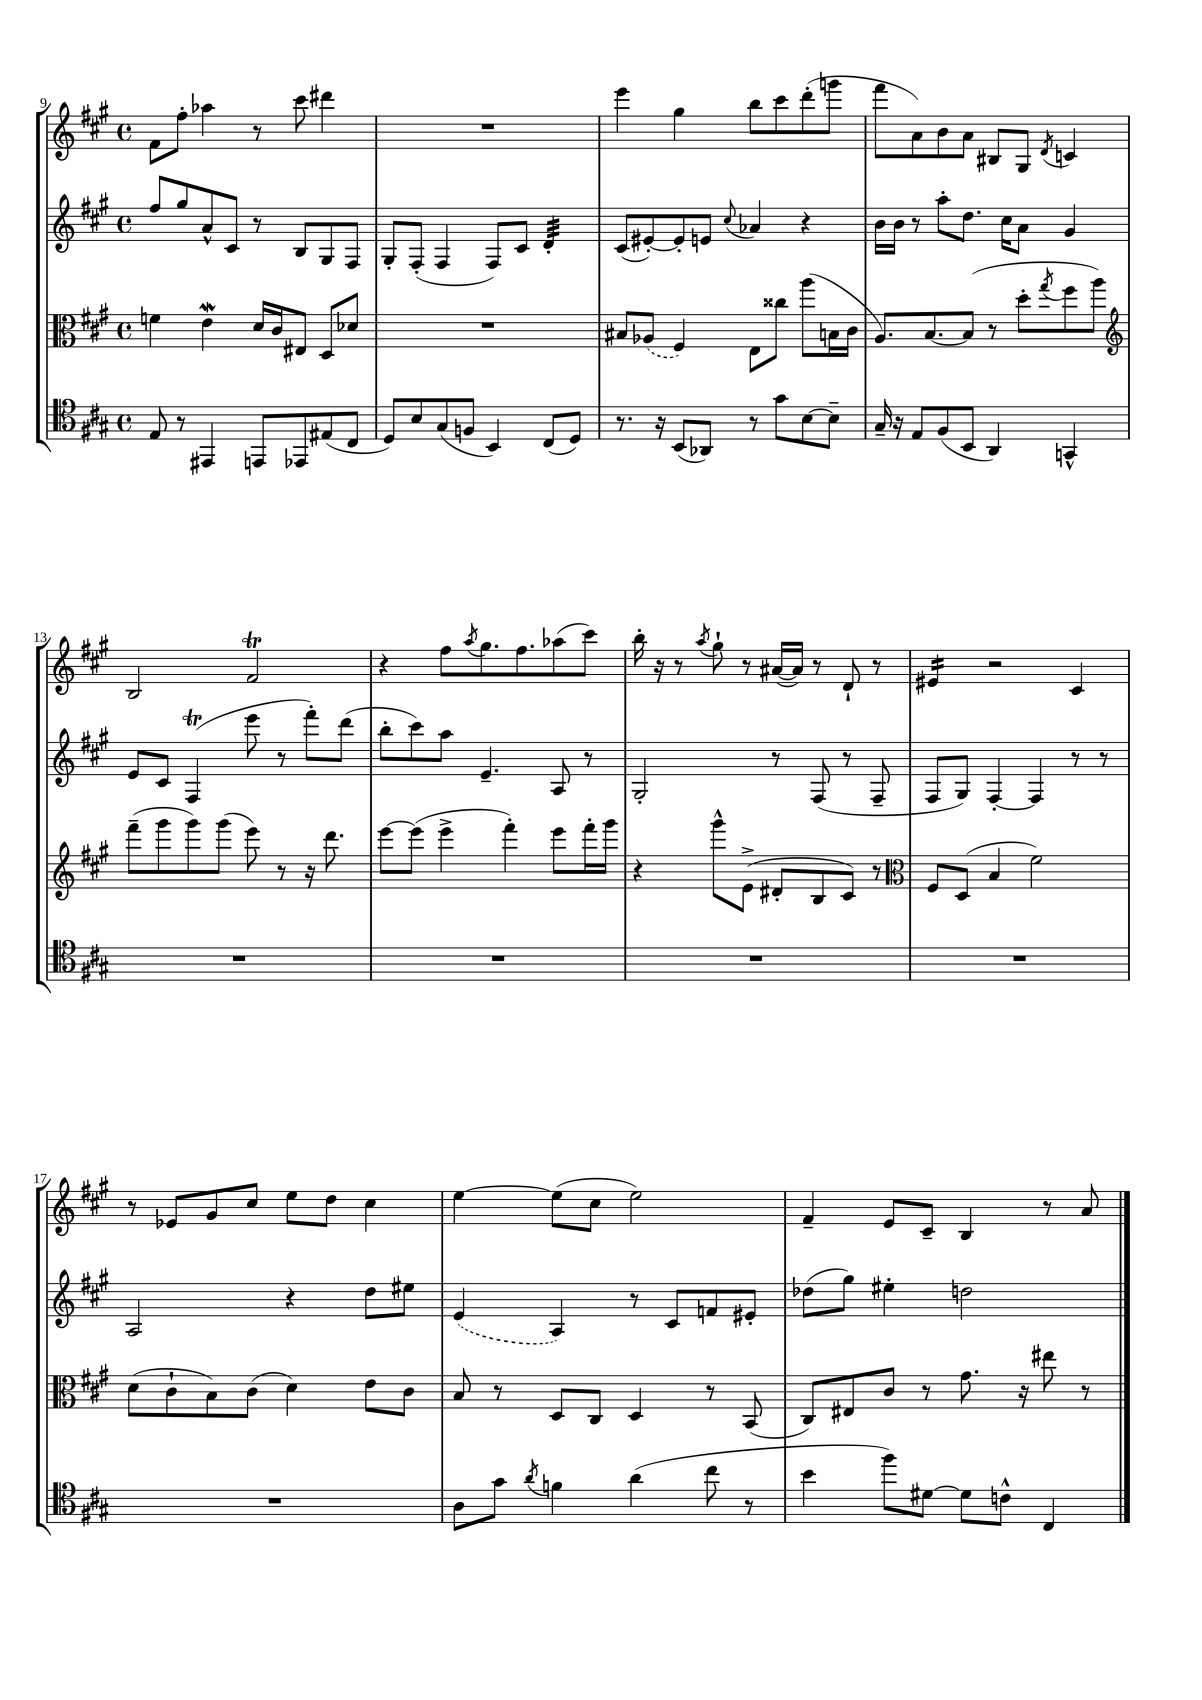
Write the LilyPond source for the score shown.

<<
\new StaffGroup <<
\new Staff = "s0" {
    \clef treble \key a \major \defaultTimeSignature \time 4/4
    fis'8 fis''8-. aes''4 r8 cis'''8 dis'''4 |
    R1 |
    e'''4 gis''4 b''8 cis'''8 d'''8-.( g'''8 |
    fis'''8 a'8) b'8 a'8 bis8 gis8 \acciaccatura { d'8 } c'4 |
    b2 fis'2\trill |
    r4 fis''8 \acciaccatura { a''8 } gis''8. fis''8. aes''8( cis'''8) |
    b''16-. r16 r8 \acciaccatura { a''8 } gis''8-! r8 ais'16~( ais'16) r8 d'8-! r8 |
    eis'4:16 r2 cis'4 |
    r8 ees'8 gis'8 cis''8 e''8 d''8 cis''4 |
    e''4~ e''8( cis''8 e''2) |
    fis'4-- e'8 cis'8-- b4 r8 a'8 \bar "|." |
}
\new Staff = "s1" {
    \clef treble \key a \major \defaultTimeSignature \time 4/4
    fis''8 gis''8 a'8-^ cis'8 r8 b8 gis8 fis8 |
    gis8-. fis8-.( fis4 fis8) cis'8 d'4:32-. |
    cis'8( eis'8~-.) eis'8-. e'8 \appoggiatura { cis''8 } aes'4 r4 |
    b'16 b'16 r8 a''8-. d''8. cis''16 a'8 gis'4 |
    e'8 cis'8 fis4\trill( e'''8 r8 fis'''8-.) d'''8( |
    b''8-. cis'''8) a''8 e'4.-- a8 r8 |
    gis2-. r8 fis8( r8 fis8-- |
    fis8 gis8) fis4~-. fis4 r8 r8 |
    a2 r4 d''8 eis''8 |
    \once \slurDashed e'4( a4) r8 cis'8 f'8 eis'8-. |
    des''8( gis''8) eis''4-. d''2 \bar "|." |
}
\new Staff = "s2" {
    \clef alto \key a \major \defaultTimeSignature \time 4/4
    f'4 e'4\mordent d'16 cis'16 eis8 d8 des'8 |
    R1 |
    bis8 \once \slurDashed aes8( fis4) e8 cisis''8 a''8( b16 cis'16 |
    a8.) b8.~ b8( r8 d''8-. \acciaccatura { gis''8 } fis''8 a''8) |
    \clef treble fis'''8--( gis'''8 gis'''8) gis'''8( e'''8) r8 r16 d'''8. |
    e'''8~ e'''8( e'''4-> fis'''4-.) e'''8 fis'''16-. gis'''16 |
    r4 gis'''8-^ e'8->( dis'8-. b8 cis'8) r8 |
    \clef alto fis8 d8( b4 fis'2) |
    d'8( cis'8-! b8) cis'8( d'4) e'8 cis'8 |
    b8 r8 d8 cis8 d4 r8 b,8( |
    cis8) eis8 cis'8 r8 gis'8. r16 eis''8 r8 \bar "|." |
}
\new Staff = "s3" {
    \clef tenor \key a \major \defaultTimeSignature \time 4/4
    e8 r8 eis,4 e,8 ees,8 eis8( cis8 |
    d8) b8 gis8( f8 b,4) cis8( d8) |
    r8. r16 b,8( aes,8) r8 gis'8 b8~ b8-- |
    gis16-- r16 e8 fis8( b,8 a,4) g,4-^ |
    R1 |
    R1 |
    R1 |
    R1 |
    R1 |
    a8 gis'8 \acciaccatura { a'8 } f'4 a'4( cis''8 r8 |
    b'4 fis''8) dis'8~ dis'8 c'8-^ cis4 \bar "|." |
}
>>
>>
\layout { \context { \Score currentBarNumber = #9 } }
